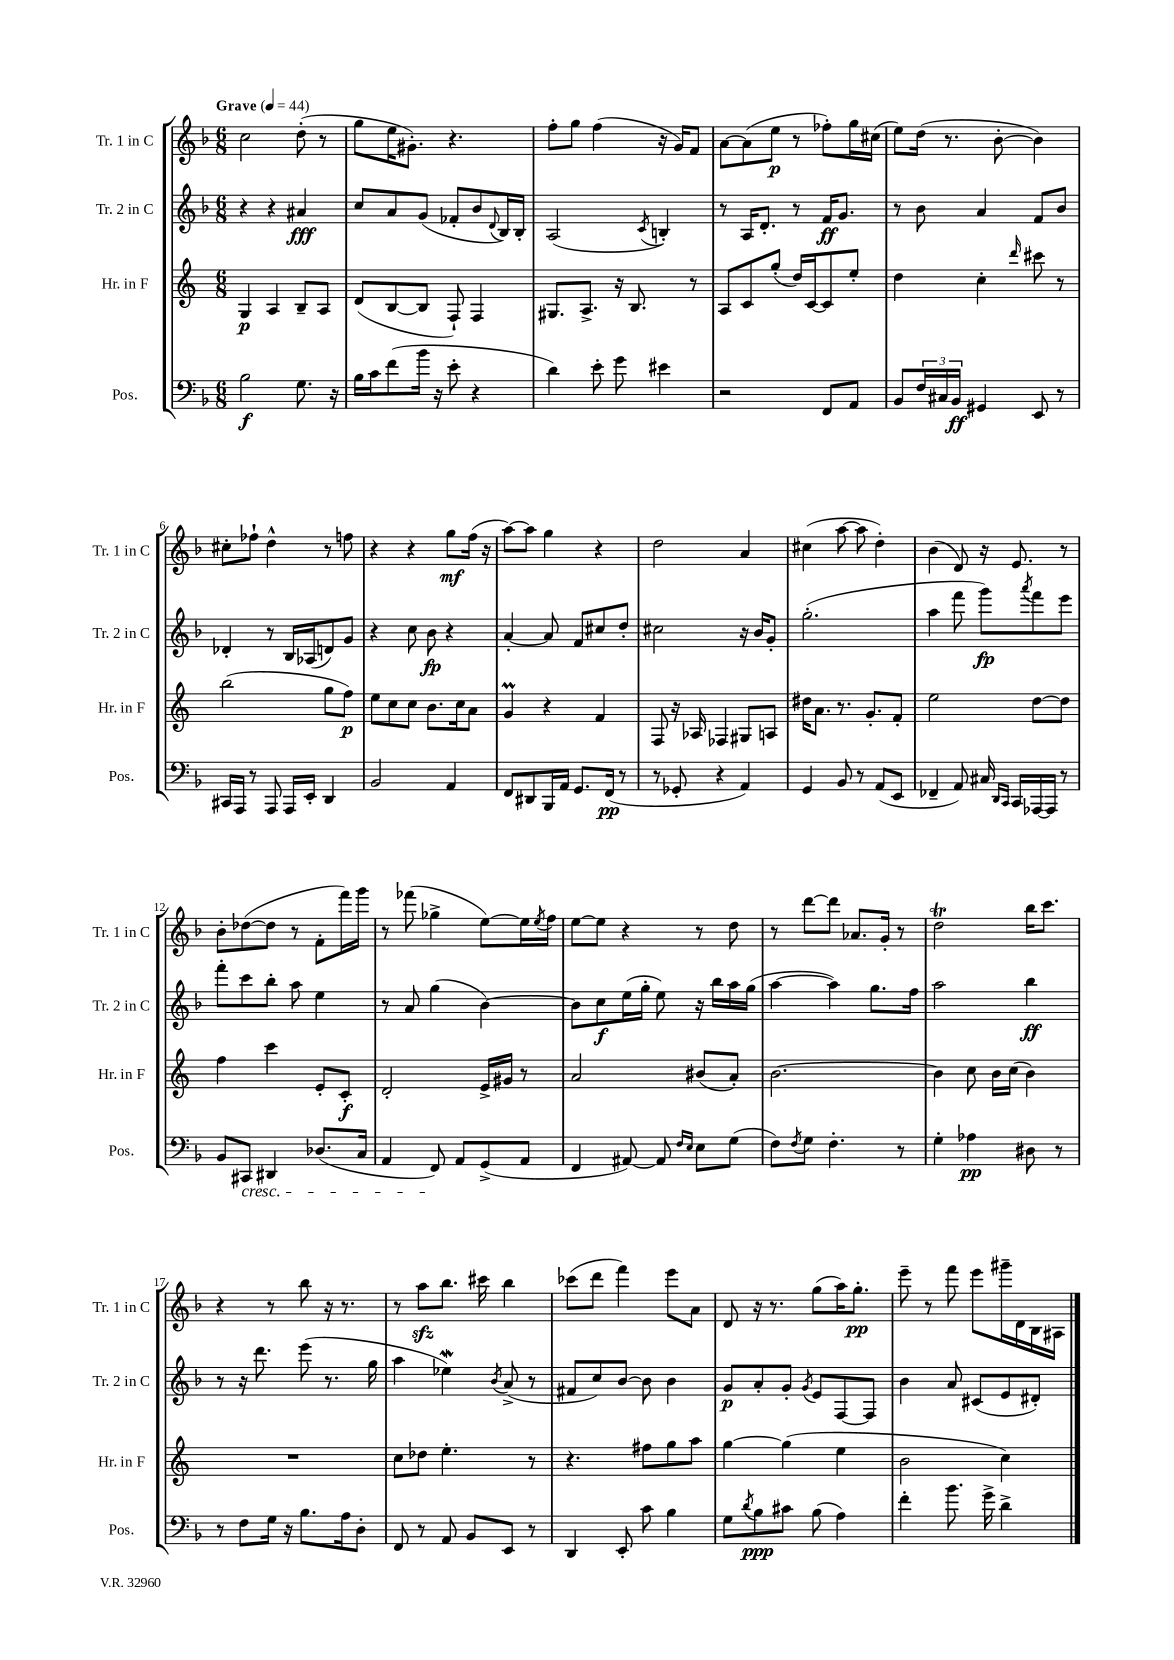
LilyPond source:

<<
\new StaffGroup <<
\new Staff = "s0" \with { instrumentName = "Tr. 1 in C" shortInstrumentName = "Tr. 1 in C" } {
    \clef treble \key f \major \numericTimeSignature \time 6/8 \tempo "Grave" 4 = 44
    c''2 d''8-.( r8 |
    g''8 e''16 gis'8.-.) r4. |
    f''8-. g''8 f''4( r16 g'16) f'8 |
    a'8~ a'8( e''8\p r8 fes''8-.) g''16 cis''16( |
    e''8) d''16( r8. bes'8~-. bes'4) |
    cis''8-. fes''8-! d''4-^ r8 f''8 |
    r4 r4 g''8\mf f''16( r16 |
    a''8~) a''8 g''4 r4 |
    d''2 a'4 |
    cis''4( a''8~ a''8 d''4-.) |
    bes'4( d'8) r16 e'8. r8 |
    bes'8-. des''8~( des''8 r8 f'8-. f'''16) g'''16 |
    r8 fes'''8( ges''4-> e''8~) e''16 \acciaccatura { e''8 } f''16 |
    e''8~ e''8 r4 r8 d''8 |
    r8 d'''8~ d'''8 aes'8. g'16-. r8 |
    d''2\trill bes''16 c'''8. |
    r4 r8 bes''8 r16 r8. |
    r8 a''8\sfz bes''8. cis'''16 bes''4 |
    ces'''8( d'''8 f'''4) e'''8 a'8 |
    d'8 r16 r8. g''8( a''16) g''8.-.\pp |
    e'''8-- r8 f'''8 e'''8 gis'''16-- d'16 bes16 ais16 \bar "|." |
}
\new Staff = "s1" \with { instrumentName = "Tr. 2 in C" shortInstrumentName = "Tr. 2 in C" } {
    \clef treble \key f \major \numericTimeSignature \time 6/8
    r4 r4 ais'4\fff |
    c''8 a'8 g'8( fes'8-. bes'8 \appoggiatura { d'8 } bes16) bes16-. |
    a2( \acciaccatura { c'8 } b4-.) |
    r8 a16 d'8.-. r8 f'16\ff g'8. |
    r8 bes'8 a'4 f'8 bes'8 |
    des'4-. r8 bes16 aes16( d'8) g'8 |
    r4 c''8 bes'8\fp r4 |
    a'4~-. a'8 f'8 cis''8 d''8-. |
    cis''2 r16 bes'16 g'8-. |
    g''2.-.( |
    a''4 f'''8 g'''8\fp) \acciaccatura { a'''8 } f'''8 e'''8 |
    f'''8-. c'''8 bes''8-. a''8 e''4 |
    r8 a'8 g''4( bes'4~) |
    bes'8 c''8\f e''16( g''16-. e''8) r16 bes''16 a''16 g''16( |
    a''4~ a''4) g''8. f''16 |
    a''2 bes''4\ff |
    r8 r16 d'''8. e'''8( r8. g''16 |
    a''4 ees''4\mordent) \acciaccatura { bes'8 } a'8->( r8 |
    fis'8 c''8) bes'8~ bes'8 bes'4 |
    g'8\p a'8-. g'8-. \acciaccatura { g'8 } e'8 f8~ f8 |
    bes'4 a'8 cis'8( e'8 dis'8-.) \bar "|." |
}
\new Staff = "s2" \with { instrumentName = "Hr. in F" shortInstrumentName = "Hr. in F" } {
    \clef treble \key c \major \numericTimeSignature \time 6/8
    g4\p a4 b8-- a8 |
    d'8( b8~ b8 f8-!) f4 |
    gis8. a8.-> r16 b8. r8 |
    a8 c'8 g''8-.( d''16) c'16~ c'8 e''8-. |
    d''4 c''4-. \grace { d'''16 } cis'''8 r8 |
    b''2( g''8 f''8\p) |
    e''8 c''8 c''8 b'8. c''16 a'8 |
    g'4\prall r4 f'4 |
    f8 r16 aes16 fes4 gis8 a8 |
    dis''16 a'8. r8. g'8.-. f'8-. |
    e''2 d''8~ d''8 |
    f''4 c'''4 e'8-. c'8-.\f |
    d'2-. e'16-> gis'16 r8 |
    a'2 bis'8( a'8-.) |
    b'2.~ |
    b'4 c''8 b'16 c''16( b'4) |
    R2. |
    c''8 des''8 e''4.-. r8 |
    r4. fis''8 g''8 a''8 |
    g''4~ g''4( e''4 |
    b'2 c''4) \bar "|." |
}
\new Staff = "s3" \with { instrumentName = "Pos." shortInstrumentName = "Pos." } {
    \clef bass \key f \major \numericTimeSignature \time 6/8
    bes2\f g8. r16 |
    bes16 c'16 f'8( bes'16 r16 e'8-. r4 |
    d'4) e'8-. g'8 eis'4 |
    r2 f,8 a,8 |
    bes,8 \tuplet 3/2 { f16 cis16 bes,16\ff } gis,4 e,8 r8 |
    cis,16 a,,16 r8 a,,8 a,,16 e,16-. d,4 |
    bes,2 a,4 |
    f,8 dis,8 bes,,16 a,16 g,8. f,16\pp( r8 |
    r8 ges,8-. r4 a,4) |
    g,4 bes,8 r8 a,8( e,8 |
    fes,4-- a,8) cis16 \grace { d,16 c,16 } c,16 aes,,16~ aes,,16 r8 |
    bes,8 cis,8\cresc dis,4 des8.( c16 |
    a,4 f,8\!) a,8 g,8->( a,8 |
    f,4 ais,8~) ais,8 \grace { f16 e16 } e8 g8( |
    f8) \acciaccatura { f8 } g8 f4.-. r8 |
    g4-. aes4\pp dis8 r8 |
    r8 f8 g16 r16 bes8. a16 d8-. |
    f,8 r8 a,8 bes,8 e,8 r8 |
    d,4 e,8-. c'8 bes4 |
    g8 \acciaccatura { d'8 } bes8\ppp cis'8 bes8( a4) |
    f'4-. bes'8. g'16-> d'4-> \bar "|." |
}
>>
>>
